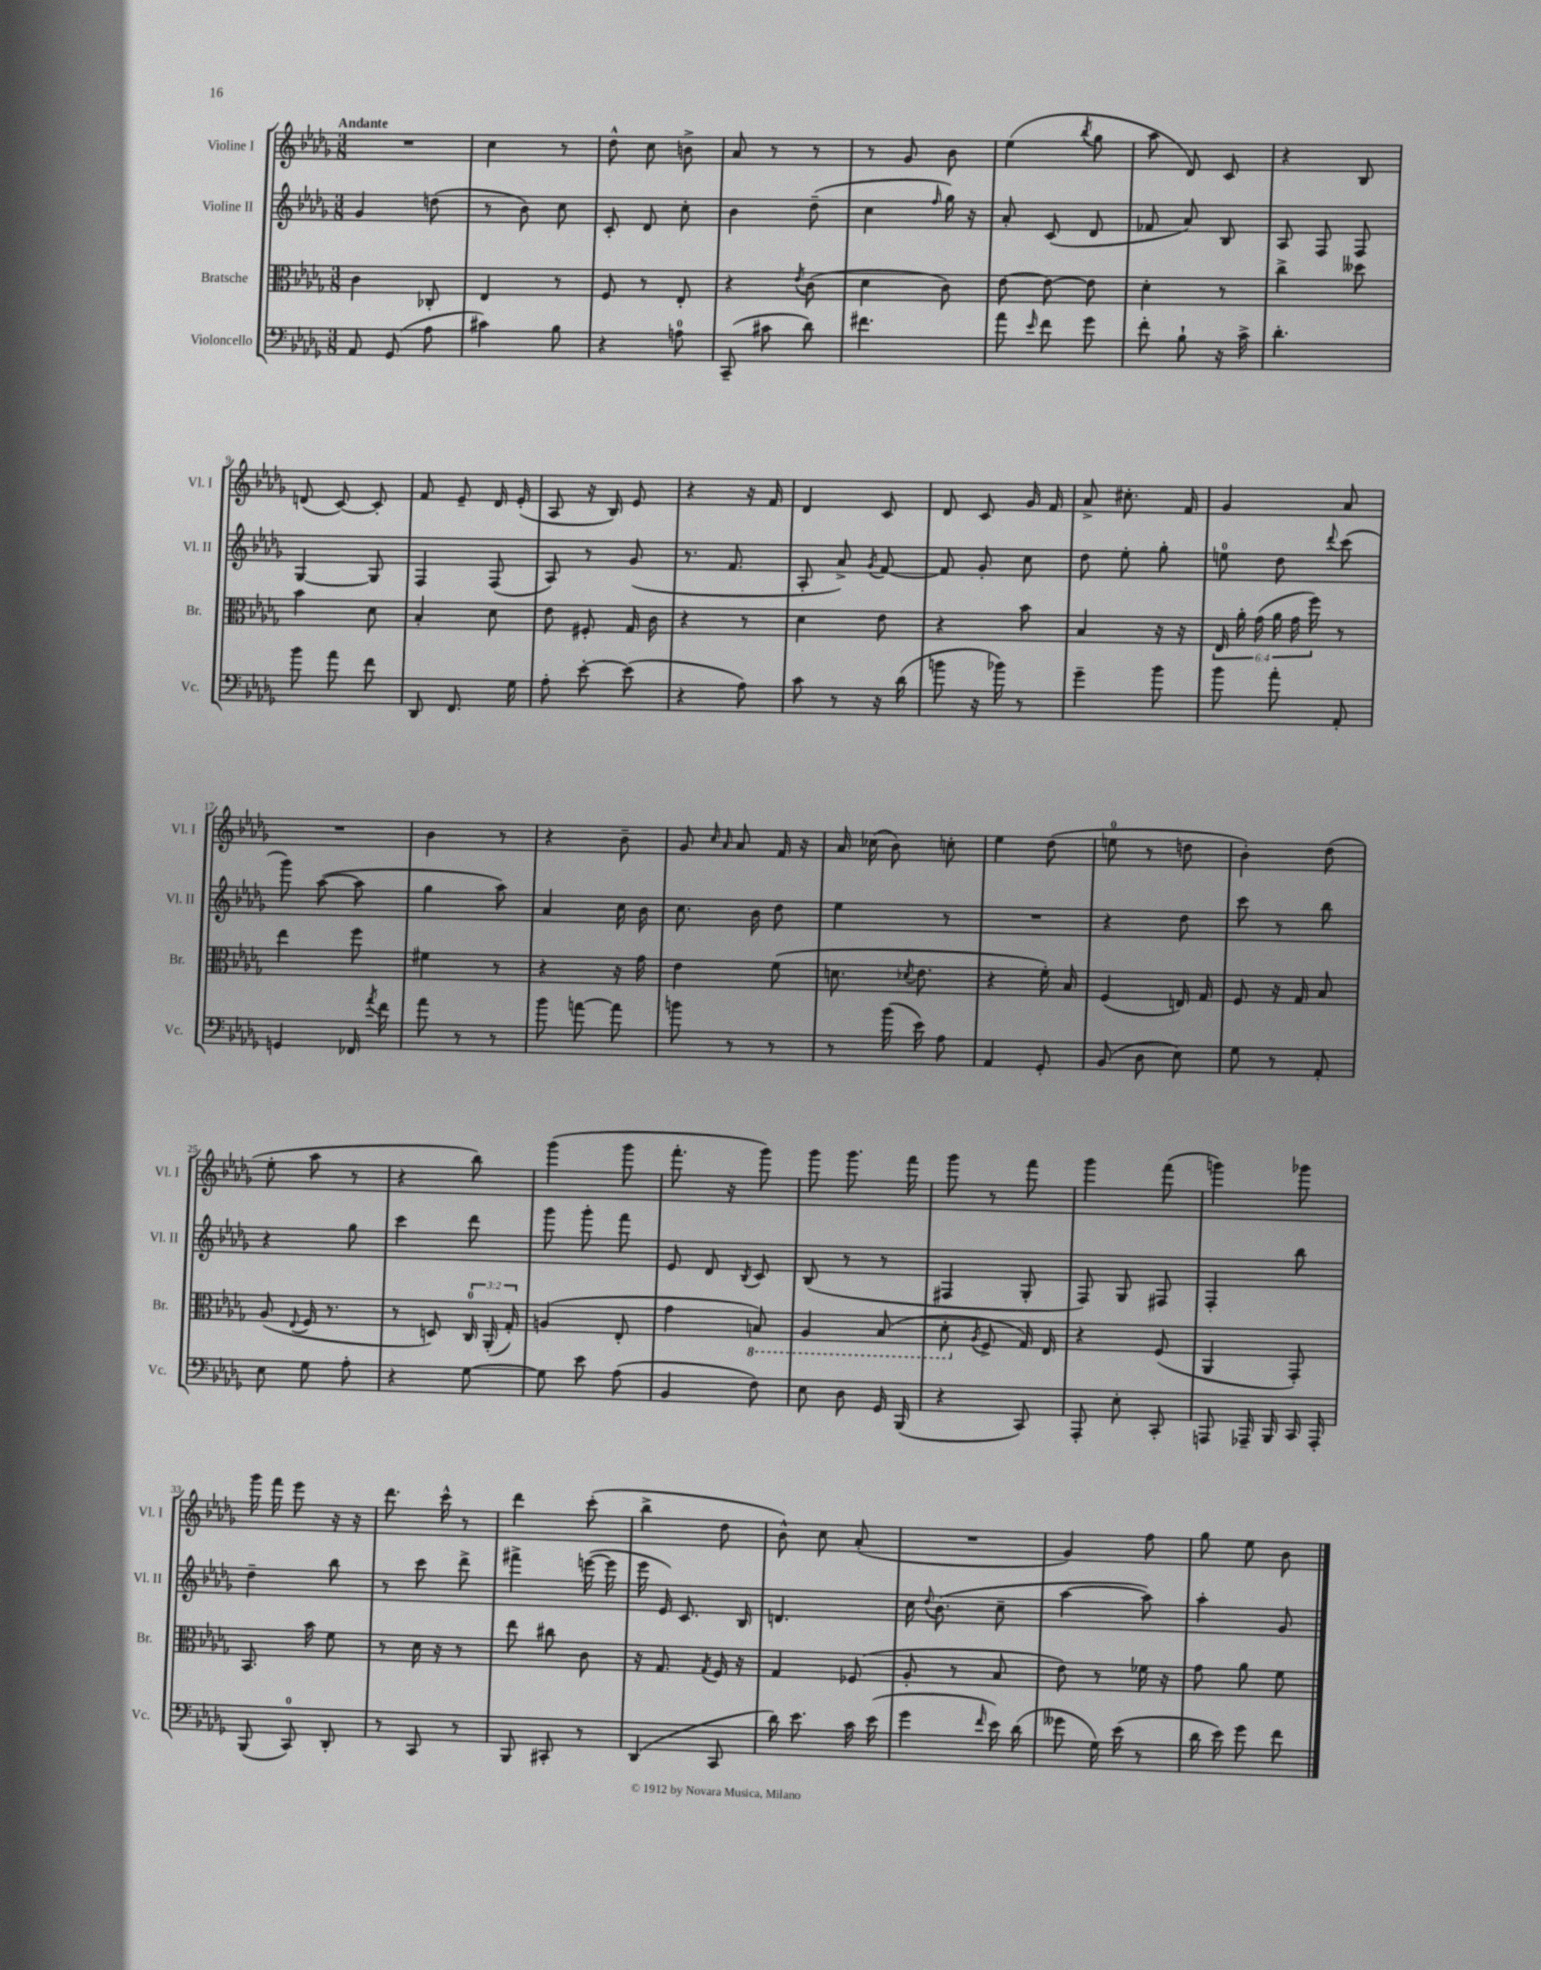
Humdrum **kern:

**kern	**kern	**kern	**kern
*staff4	*staff3	*staff2	*staff1
*clefF4	*clefC3	*clefG2	*clefG2
*k[b-e-a-d-g-]	*k[b-e-a-d-g-]	*k[b-e-a-d-g-]	*k[b-e-a-d-g-]
*M3/8	*M3/8	*M3/8	*M3/8
8AA-/	4c\	4g-/	4.r
(8GG-/	.	.	.
8A-\	8C-'/	(8dd\	.
=	=	=	=
4c#\)	4E-/	8r	4cc\
.	.	8b-\)	.
8B-\	8r	8cc\	8r
=	=	=	=
4r	8F/	8c'/	8dd-^^\
.	8r	8d-/	8cc\
8A\	8E-'/	8cc'\	8b^\
=	=	=	=
(8CC~/	4r	4b-\	8a-/
8c#\	.	.	8r
.	8qe-/	.	.
8d-\)	(8c\	(8dd-~\	8r
=	=	=	=
4.f#\	4d-\	4cc\	8r
.	.	.	8g-/
.	.	16qqff/	.
.	8c\)	16gg-\)	8b-\
.	.	16r	.
=	=	=	=
8a-\	[8e-\	8a-'/	(4ee-\
16qqe-/	.	.	.
8f\	8e-\_	(8c/	.
.	.	.	8qbb-/
8g-\	8e-\]	8d-/	8gg-\
=	=	=	=
8f'\	4d-'\	8f-/	8aa-\
8B-`\	.	8a-/)	8d-/)
16r	8r	8B-/	8c/
16c^\	.	.	.
=	=	=	=
4.d-'\	4cc^\	8A-/	4r
.	.	8F/	.
.	8dd--\	8F/	8B-/
=	=	=	=
8b-\	4b-\	[4G-/	(8d/
8a-\	.	.	[8c/)
8f\	8d-\	8G-/]	8c'/]
=	=	=	=
8DD-/	4B-'/	4F/	8f/
8.FF/	.	.	8e-~/
.	8d-\	(8F/	16d-/
16G-\	.	.	(16e-'/
=	=	=	=
8A-'\	8e-\	8A-/)	8A-/
[8e-'\	8F#'/	8r	16r
.	.	.	16B-/)
(8e-\]	16G-/	(8g-/	8e-/
.	16c\	.	.
=	=	=	=
4r	4r	8.r	4r
.	.	8.f/	.
8A-\)	8r	.	16r
.	.	.	16f/
=	=	=	=
8c\	4d-\	8A-'/	4d-/
8r	.	8a-^/)	.
.	.	8qg-/	.
16r	8e-\	[8f/	8c/
(16d-\	.	.	.
=	=	=	=
8b\	4r	8f/]	8d-/
16r	.	8g-'/	8c/
16b-\)	.	.	.
8r	8b-\	8cc\	16g-/
.	.	.	16f/
=	=	=	=
4g-~\	4B-/	8dd-\	8a-^/
.	.	8ee-'\	8.cc#'\
8b-\	16r	8gg-'\	.
.	16r	.	16f/
=	=	=	=
8b-\	24E-/	8ee\	4g-/
.	24a-'\	.	.
.	(24g-\	.	.
8a-'\	24a-\	8dd-\	.
.	24g-\	.	.
.	24ff\)	.	.
.	.	8qqddd-/	.
8AA-'/	8r	(8ccc\	8a-/
=	=	=	=
4GG/	4ee-\	8ggg-\)	4.r
.	.	([8aa-\	.
16FF-/	8ff\	8aa-\]	.
8qa-/	.	.	.
16f\	.	.	.
=	=	=	=
8a-\	4f#\	4gg-\	4b-\
8r	.	.	.
8r	8r	8aa-\)	8r
=	=	=	=
8b-\	4r	4a-/	4r
[8a\	.	.	.
8a\]	16r	16cc\	8b-~\
.	16g-\	16b-\	.
=	=	=	=
8b\	4e-\	8.cc\	8g-/
.	.	.	16qqcc/
.	.	.	16qqa-/
8r	.	.	8a-/
.	.	16b-\	.
8r	(8f\	8dd-\	16f/
.	.	.	16r
=	=	=	=
8r	8.d\	4ee-\	16a-/
.	.	.	(16cc-\
(16b-\	.	.	8b-\)
.	8qd-/	.	.
16e-\)	8.e-\	.	.
8A-\	.	8r	8cc'\
=	=	=	=
4AA-/	4r	4.r	4ee-\
8GG-'/	16f'\)	.	(8dd-\
.	16B-/	.	.
=	=	=	=
(8BB-/	(4F/	4r	8ee\
8D-\	.	.	8r
8E-\)	16E/)	8dd-\	8dd\
.	16G-/	.	.
=	=	=	=
8G-\	8F/	8ccc\	4b-'\)
8r	16r	8r	.
.	16G-/	.	.
8AA-'/	8B-/	8bb-\	(8dd-\
=	=	=	=
8E-\	(8A-/	4r	8ee-'\
.	8qqE-/	.	.
8G-\	16F/	.	8aa-\
.	8.r	.	.
8A-'\	.	8gg-\	8r
=	=	=	=
4r	8r	4ccc\	4r
.	8D/)	.	.
[8G-\	24C/	8ddd-\	8bb-\)
.	(24AA-'/	.	.
.	24G-'/)	.	.
=	=	=	=
8G-\]	(4A/	8ggg-\	(4ggg-\
8e-\	.	8ggg-'\	.
(8A-\	8E-'/	8fff\	8ggg-\
=	=	=	=
4BB-/	4g-\	8e-/	8.fff'\
.	.	8d-/	.
.	.	.	16r
.	.	8qB-/	.
8F\)	8BB/)	8c/	8ggg-\)
=	=	=	=
8E-\	4AA-/	(8B-/	8ggg-\
8D-\	.	8r	8.ggg-\
16GG-/	(8BB-/	8r	.
(16BBB-/	.	.	16fff\
=	=	=	=
4r	8D-'\	4F#/	8ggg-\
.	8qA-/	.	.
.	8F^/	.	8r
8CC/)	16G-/)	8G-'/	8fff\
.	16E-/	.	.
=	=	=	=
8AAA-'/	4r	8F/)	4ggg-\
8E-'\	.	8G-/	.
8CC'/	(8F/	8F#/	(8fff\
=	=	=	=
8AAA/	4AA-/	4F'/	4ggg\)
16AAA-~/	.	.	.
16BBB-/	.	.	.
16CC/	8GG-'/)	8bb-\	8ggg-\
16AAA-'/	.	.	.
=	=	=	=
(8BBB-/	8.BB-/	4dd-~\	16ggg-\
.	.	.	16fff\
8CC/)	.	.	8eee-\
.	16b-\	.	.
8DD-'/	8f\	8bb-\	16r
.	.	.	16r
=	=	=	=
8r	8r	8r	8.ddd-\
8CC/	16d-\	8ccc\	.
.	16r	.	16ccc^^\
8r	8r	8ddd-^\	8r
=	=	=	=
8BBB-/	8ee-\	4fff#^\	4ddd-\
8CC#'/	8cc#\	.	.
8r	8c\	([16eee\	(8ccc'\
.	.	16eee\]	.
=	=	=	=
(4DD-/	16r	16eee-\	4bb-^\
.	8.G-/	16e-/)	.
.	.	8.c/	.
.	8qG-/	.	.
8CC/	16F/	.	8dd-\
.	16r	16B-/	.
=	=	=	=
16d-\)	4G-/	4.d/	8b-^^\)
8.e-\	.	.	.
.	.	.	8cc\
16c\	(8F-/	.	(8a-'/
(16e-\	.	.	.
=	=	=	=
4g-\	8A-'/	16cc\	4.r
.	.	8qqdd-/	.
.	.	(8.b-\	.
.	8r	.	.
16qqf/	.	.	.
16e-\)	8B-/	8cc~\	.
(16d-\	.	.	.
=	=	=	=
8g--\	8e-\)	[4aa-\	4g-/)
16G-\)	8r	.	.
(16e-\	.	.	.
8r	16f-\	8aa-\])	8ff\
.	16r	.	.
=	=	=	=
16d-\	8g-\	4aa-'\	8gg-\
16e-\)	.	.	.
8g-\	8a-\	.	8ee-\
8f\	8f\	8g-/	8b-\
==	==	==	==
*-	*-	*-	*-
